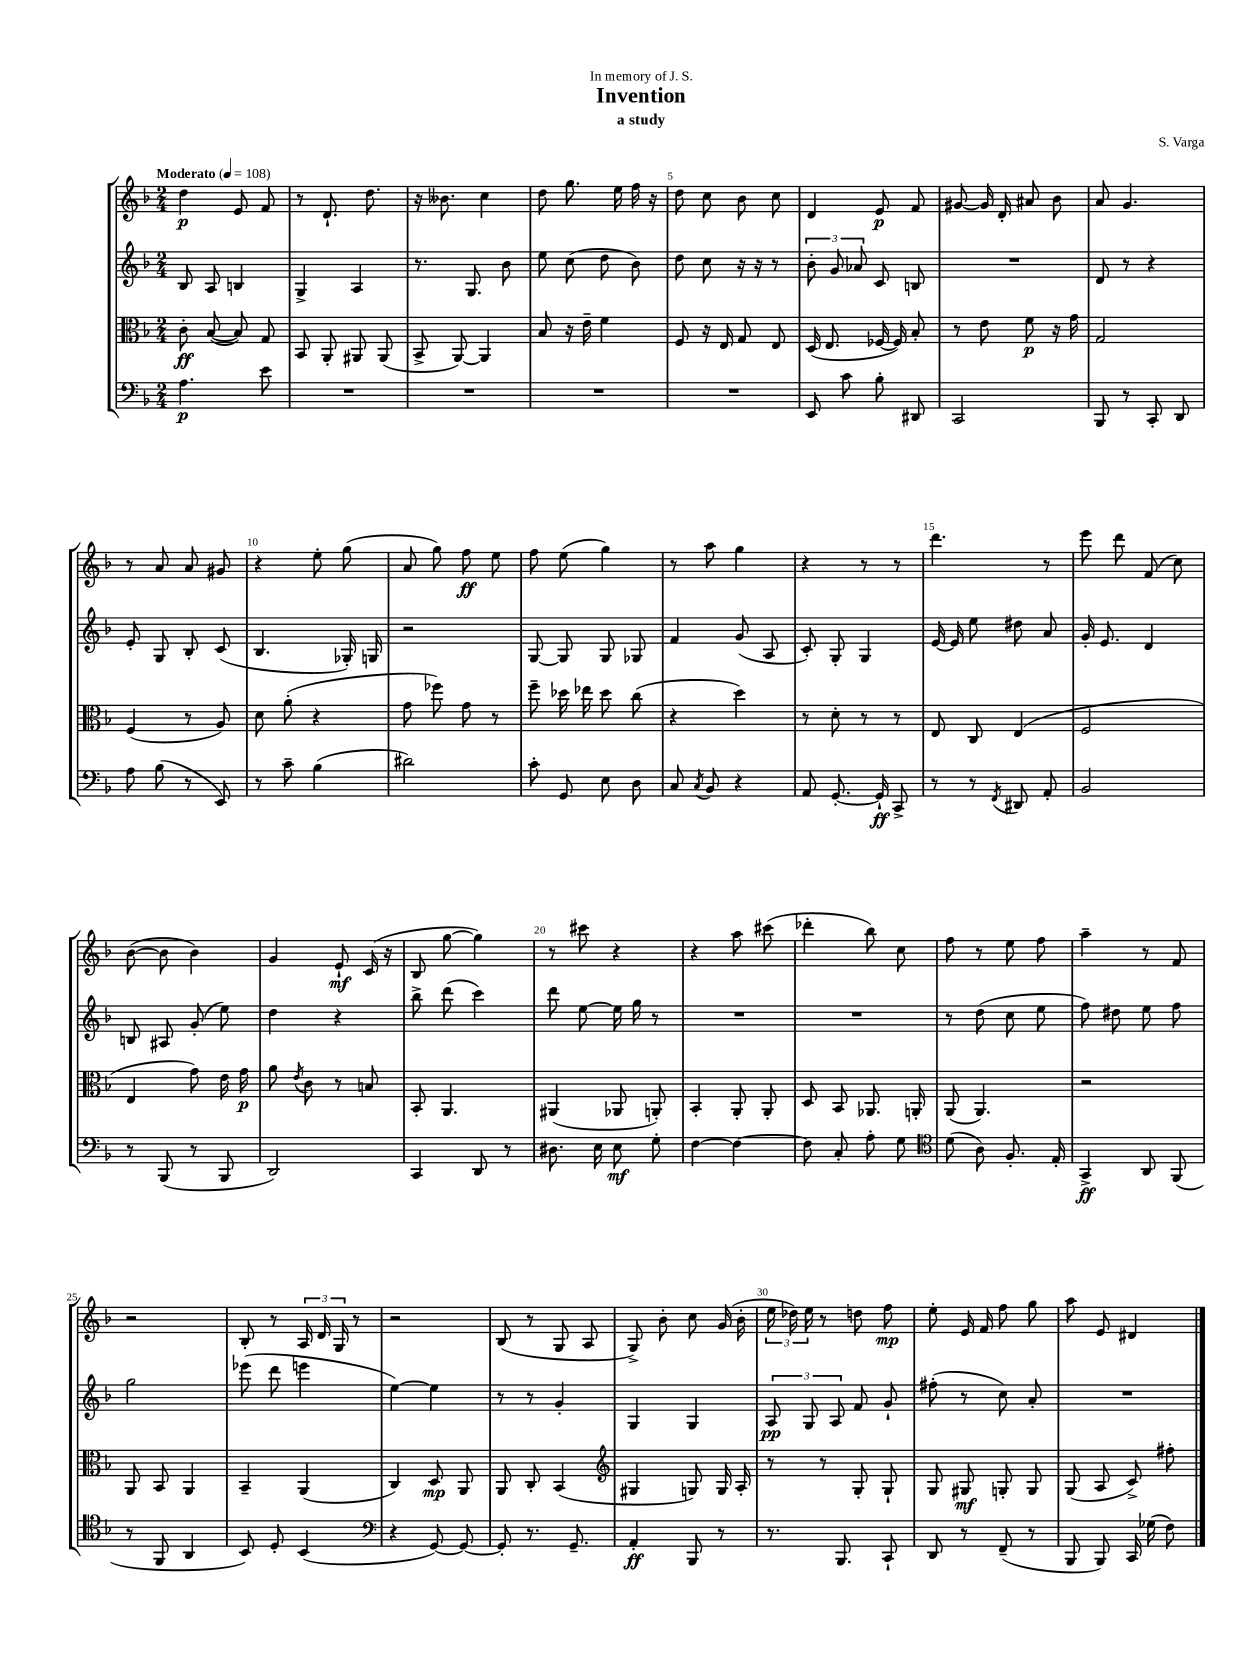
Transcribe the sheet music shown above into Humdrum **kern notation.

**kern	**kern	**kern	**kern
*staff4	*staff3	*staff2	*staff1
*clefF4	*clefC3	*clefG2	*clefG2
*k[b-]	*k[b-]	*k[b-]	*k[b-]
*M2/4	*M2/4	*M2/4	*M2/4
*MM108	*MM108	*MM108	*MM108
4.A	8c'	8B-	4dd
.	([8B-	8A	.
.	8B-])	4B	8e
8e	8G	.	8f
=	=	=	=
2r	8BB-	4G^	8r
.	8AA'	.	8.d`
.	8AA#	4A	.
.	.	.	8.dd
.	(8AA#	.	.
=	=	=	=
2r	8BB-^	8.r	16r
.	.	.	8.b--
.	[8AA)	.	.
.	.	8.G	.
.	4AA]	.	4cc
.	.	8b-	.
=	=	=	=
2r	8B-	8ee	8dd
.	16r	(8cc	8.gg
.	16e~	.	.
.	4f	8dd	.
.	.	.	16ee
.	.	8b-)	16ff
.	.	.	16r
=	=	=	=
2r	8F	8dd	8dd
.	16r	8cc	8cc
.	16E	.	.
.	8G	16r	8b-
.	.	16r	.
.	8E	8r	8cc
=	=	=	=
8EE	(16D	12b-'	4d
.	8.E	.	.
.	.	12g	.
8c	.	.	.
.	.	12a-	.
8B-'	[16F-	8c	8e
.	16F-])	.	.
8DD#	8B-'	8B	8f
=	=	=	=
2CC	8r	2r	[8g#
.	8e	.	16g#]
.	.	.	16d'
.	8f	.	8a#
.	16r	.	8b-
.	16g	.	.
=	=	=	=
8BBB-	2G	8d	8a
8r	.	8r	4.g
8CC'	.	4r	.
8DD	.	.	.
=	=	=	=
8A	(4F	8e'	8r
(8B-	.	8G	8a
8r	8r	8B-'	8a
8EE)	8A)	(8c	8g#
=	=	=	=
8r	8d	4.B-	4r
8c~	(8a'	.	.
(4B-	4r	.	8ee'
.	.	16G-')	(8gg
.	.	16G	.
=	=	=	=
2d#)	8g	2r	8a
.	8ff-)	.	8gg)
.	8g	.	8ff
.	8r	.	8ee
=	=	=	=
8c'	8ff~	[8G	8ff
8GG	16dd-	8G]	(8ee
.	16ee-	.	.
8E	8dd-	8G	4gg)
8D	(8cc	8G-	.
=	=	=	=
8C	4r	4f	8r
8qC	.	.	.
8BB-	.	.	8aa
4r	4dd)	(8g	4gg
.	.	8A	.
=	=	=	=
8AA	8r	8c')	4r
[8.GG'	8d'	8G'	.
.	8r	4G	8r
16GG`]	.	.	.
8CC^	8r	.	8r
=	=	=	=
8r	8E	[16e	4.ddd
.	.	16e]	.
8r	8C	8ee	.
8qFF	.	.	.
8DD#	(4E	8dd#	.
8AA'	.	8a	8r
=	=	=	=
2BB-	2F	16g'	8eee
.	.	8.e	.
.	.	.	8ddd
.	.	4d	(8f
.	.	.	8cc)
=	=	=	=
8r	4E	8B	([8b-
(8BBB-	.	8A#	8b-]
8r	8g)	(8g'	4b-)
8BBB-	16e	8ee)	.
.	16g	.	.
=	=	=	=
2DD)	8a	4dd	4g
.	8qe	.	.
.	8c	.	.
.	8r	4r	8e`
.	8B	.	(16c
.	.	.	16r
=	=	=	=
4CC	8BB-'	8bb-^	8B-
.	4.AA	(8ddd	[8gg
8DD	.	4ccc)	4gg])
8r	.	.	.
=	=	=	=
8.D#	(4AA#	8ddd	8r
.	.	[8ee	8ccc#
16E	.	.	.
8E	8AA-	16ee]	4r
.	.	16gg	.
8G'	8AA')	8r	.
=	=	=	=
[4F	4BB-'	2r	4r
4F_	8AA'	.	8aa
.	8AA'	.	(8ccc#
=	=	=	=
8F]	8D	2r	4ddd-'
8C'	8BB-	.	.
8A'	8.AA-	.	8bb-)
8G	.	.	8cc
.	16AA'	.	.
=	=	=	=
*clefC4	*	*	*
(8d	(8AA	8r	8ff
8A)	4.AA)	(8dd	8r
8.F'	.	8cc	8ee
.	.	8ee	8ff
16E'	.	.	.
=	=	=	=
4GG^	2r	8ff)	4aa~
.	.	8dd#	.
8AA	.	8ee	8r
(8FF	.	8ff	8f
=	=	=	=
8r	8AA	2gg	2r
8FF	8BB-	.	.
4AA	4AA	.	.
=	=	=	=
8BB-)	4BB-~	(8eee-	8B-'
8D'	.	8ddd	8r
(4BB-	(4AA	4eee	24A
.	.	.	24d
.	.	.	24G
.	.	.	8r
=	=	=	=
*clefF4	*	*	*
4r	4C)	[4ee)	2r
[8GG)	8D	4ee]	.
8GG_	8AA	.	.
=	=	=	=
8GG']	8AA	8r	(8B-
8.r	8C'	8r	8r
.	(4BB-	4g'	8G
8.GG~	.	.	.
.	.	.	8A
=	=	=	=
*	*clefG2	*	*
4AA'	4G#	4G	8G^)
.	.	.	8b-'
8BBB-	8G)	4G	8cc
8r	16G	.	(16g
.	16A'	.	16b-'
=	=	=	=
8.r	8r	12A	24ee
.	.	.	24dd-)
.	.	12G	24ee
.	8r	.	8r
.	.	12A	.
8.BBB-	.	.	.
.	8G'	8f	8dd
8CC`	8G`	8g`	8ff
=	=	=	=
8DD	8G	(8ff#'	8ee'
8r	8G#	8r	16e
.	.	.	16f
(8FF~	8G'	8cc)	8ff
8r	8G	8a'	8gg
=	=	=	=
8BBB-	(8G	2r	8aa
8BBB-)	8A	.	8e
16CC	8c^)	.	4d#
(16G-	.	.	.
8F)	8ff#'	.	.
==	==	==	==
*-	*-	*-	*-
